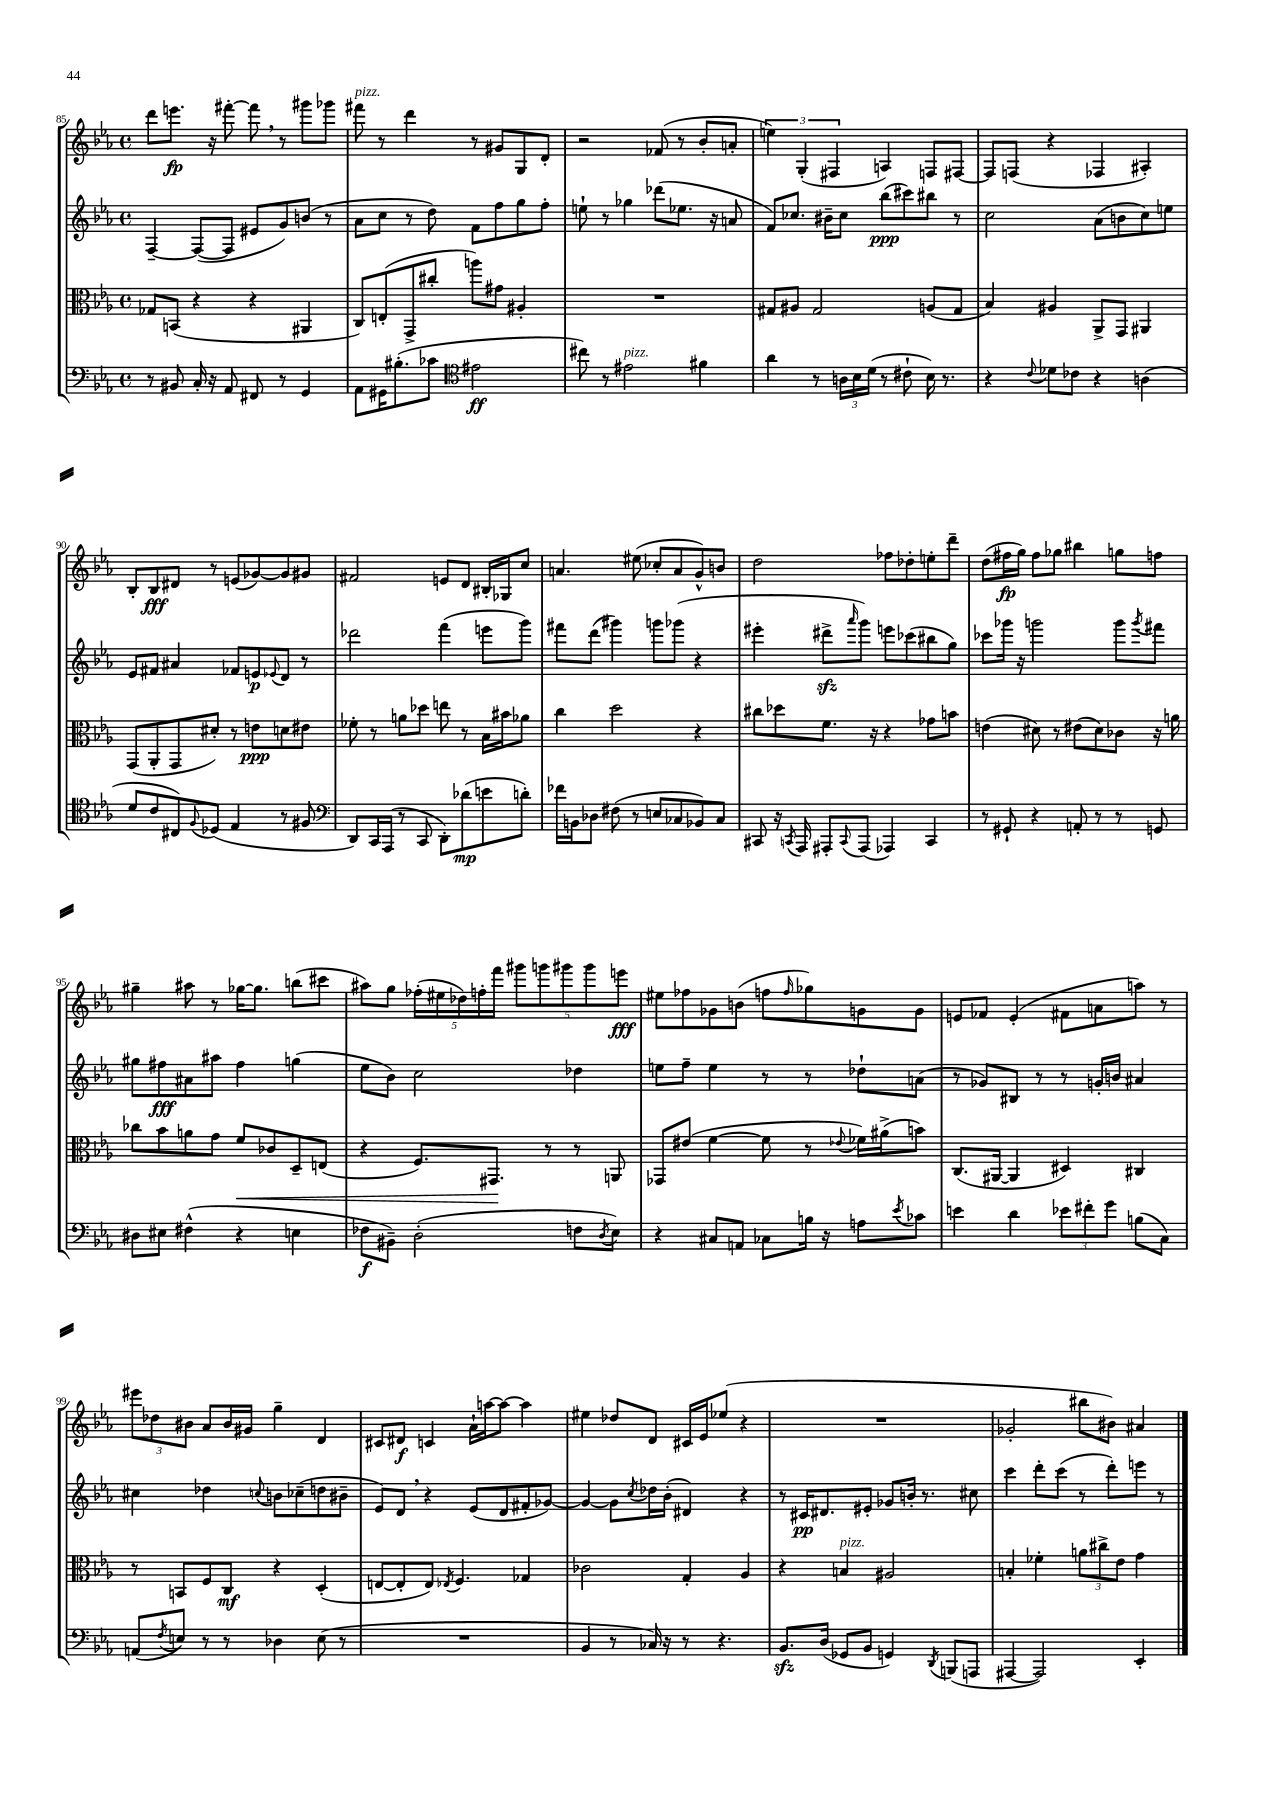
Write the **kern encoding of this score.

**kern	**dynam	**kern	**dynam	**kern	**dynam	**kern	**dynam
*part4	*part4	*part3	*part3	*part2	*part2	*part1	*part1
*staff4	*staff4	*staff3	*staff3	*staff2	*staff2	*staff1	*staff1
*clefF4	*	*clefC3	*	*clefG2	*	*clefG2	*
*k[b-e-a-]	*	*k[b-e-a-]	*	*k[b-e-a-]	*	*k[b-e-a-]	*
*M4/4	*	*M4/4	*	*M4/4	*	*M4/4	*
*met(c)	*	*met(c)	*	*met(c)	*	*met(c)	*
=85	=85	=85	=85	=85	=85	=85	=85
8r	.	8G-X/L	.	[4F~/	.	8ddd\L	.
8BB#X/	.	(8BBn/J	.	.	.	8.eeen\J	fp
16C'/	.	4r	.	(8F/L_	.	.	.
16r	.	.	.	.	.	16r	.
8AA-/	.	.	.	8F/J]	.	[8fff#X'\	.
8FF#X/	.	4r	.	8e#X/L	.	8fff#,\]	.
8r	.	.	.	8g/)	.	8r	.
4GG/	.	4AA#X/	.	(8bn/J	.	8ggg#X\L	.
.	.	.	.	8r	.	8ggg-X\J	.
=86	=86	=86	=86	=86	=86	=86	=86
!	!	!	!	!	!	!LO:TX:a:i:t=pizz.	!
8AA-\L	.	8C/L)	.	8a-\L	.	8fff#X\	.
16GG#X\K	.	(8En'/	.	8cc\J	.	8r	.
(8.B#X'\	.	.	.	.	.	.	.
.	.	8GG^/	.	8r	.	4ddd\	.
8c-X\J	.	8cc#X'/J	.	8dd\)	.	.	.
*clefC4	*	*	*	*	*	*	*
2e#X\	ff	8aan\L)	.	8f\L	.	8r	.
.	.	8g#X\J	.	8ff\	.	8g#X/L	.
.	.	4A#X'/	.	8gg\	.	8G/	.
.	.	.	.	8ff'\J	.	8d'/J	.
=87	=87	=87	=87	=87	=87	=87	=87
8cc#X\)	.	1r	.	8een`\	.	2r	.
8r	.	.	.	8r	.	.	.
!LO:TX:a:i:t=pizz.	!	!	!	!	!	!	!
2e#X\	.	.	.	4gg-X\	.	.	.
.	.	.	.	(8ddd-X\L	.	(8f-X/	.
.	.	.	.	8.ee-X\J	.	8r	.
4f#X\	.	.	.	.	.	8b-'/L	.
.	.	.	.	16r	.	.	.
.	.	.	.	8an/	.	8an'/J	.
=88	=88	=88	=88	=88	=88	=88	=88
4a-\	.	8G#X/L	.	8f/L)	.	6een\)	.
.	.	8A#X/J	.	8.cc-X/J	.	.	.
.	.	.	.	.	.	(6G'/	.
8r	.	2G#/	.	.	.	.	.
.	.	.	.	16b#X~\KL	.	.	.
.	.	.	.	.	.	6F#X/	.
24An\LL	.	.	.	8cc-\J	.	.	.
24B-\	.	.	.	.	.	.	.
(24d\JJ	.	.	.	.	.	.	.
8r	.	.	.	(8bb-\L	ppp	4An/)	.
8c#X`\	.	.	.	8ccc#X\)	.	.	.
16B-\)	.	(8An/L	.	8bb#X\J	.	8Fn/L	.
8.r	.	.	.	.	.	.	.
.	.	8G#/J	.	8r	.	[8F#X/J	.
=89	=89	=89	=89	=89	=89	=89	=89
4r	.	4B-/)	.	2cc\	.	8F#/L]	.
.	.	.	.	.	.	(8Fn/J	.
8qqc/	.	.	.	.	.	.	.
8d-X\L	.	4A#X/	.	.	.	4r	.
8c-X\J	.	.	.	.	.	.	.
4r	.	8AA-^/L	.	(8a-\L	.	4F-X/	.
.	.	8GG/J	.	8bn\	.	.	.
(4An\	.	4AA#X/	.	8cc\)	.	4A#X'/)	.
.	.	.	.	8een\J	.	.	.
!!LO:LB:g=z
=90	=90	=90	=90	=90	=90	=90	=90
8d/L	.	(8GG/L	.	8e-/L	.	8B-'/L	.
8c/	.	8AA-'/	.	8f#X/J	.	8B-/	fff
8C#X/)	.	8GG/	.	4a#X/	.	8d#X/J	.
8qqF/	.	.	.	.	.	.	.
(8D-X/J	.	8d#X'/J)	.	.	.	8r	.
4E-/	.	8r	.	8f-X/L	.	(8en/L	.
.	.	8en\L	ppp	8en/	p	[8g-X/)	.
.	.	.	.	8qqe-X/	.	.	.
8r	.	8dn\	.	8d/J	.	8g-/]	.
8F#X/	.	8e#X\J	.	8r	.	8g#X/J	.
=91	=91	=91	=91	=91	=91	=91	=91
*clefF4	*	*	*	*	*	*	*
8DD/L)	.	8f-X'\	.	2ddd-X\	.	2f#X/	.
16CC/L	.	8r	.	.	.	.	.
(16AAA-/JJ	.	.	.	.	.	.	.
8r	.	8an\L	.	.	.	.	.
8CC/	.	8dd-X\J	.	.	.	.	.
8DD'\L)	.	8een\	.	(4fff\	.	8en/L	.
(8d-X\	mp	8r	.	.	.	8d/J	.
8en\	.	16B-\LL	.	8eeen\L	.	16B#X'/LL	.
.	.	16b#X\J	.	.	.	16G-X/J	.
8dn'\J)	.	8a-X\J	.	8ggg\J)	.	8cc/J	.
=92	=92	=92	=92	=92	=92	=92	=92
16f-X\LL	.	4cc\	.	8fff#X\L	.	4.an/	.
16BBn\J	.	.	.	.	.	.	.
8D-X\J	.	.	.	(8ddd\J	.	.	.
(8F#X\	.	2dd\	.	4ggg#X\)	.	.	.
8r	.	.	.	.	.	(8ee#X\	.
8En/L	.	.	.	8gggn\L	.	8cc-X'/L	.
8C-X/	.	.	.	(8ggg-X\J	.	8a/	.
8BB-X/)	.	4r	.	4r	.	8g^^/)	.
8C-/J	.	.	.	.	.	8bn/J	.
=93	=93	=93	=93	=93	=93	=93	=93
8CC#X/	.	8cc#X\L	.	4eee#X'\	.	2dd\	.
16r	.	8dd-X\	.	.	.	.	.
8qCCn/	.	.	.	.	.	.	.
16AAA-/	.	.	.	.	.	.	.
8AAA#X'/L	.	8.f\J	.	8ddd#Xzz^\L	.	.	.
8qqCC/	.	.	.	16qqaaa-/	.	.	.
(8AAA#/J	.	.	.	8ggg\J)	.	.	.
.	.	16r	.	.	.	.	.
4AAA-X/)	.	4r	.	8eeen\L	.	8ff-X\L	.
.	.	.	.	(8ccc-X\	.	8dd-X'\	.
4CC/	.	8g-X\L	.	8bb#X\	.	8een'\	.
.	.	8bn\J	.	8gg\J)	.	8ddd~\J	.
=94	=94	=94	=94	=94	=94	=94	=94
8r	.	(4en\	.	8ccc-X\L	.	(8dd\L	.
8GG#X`/	.	.	.	16ggg-X\Jk	.	16ff#X\L	fp
.	.	.	.	16r	.	16gg\JJ)	.
4r	.	8d#X\)	.	2gggn\	.	8ff#\L	.
.	.	8r	.	.	.	8gg-X\J	.
8AAn'/	.	(8e#X\L	.	.	.	4bb#X\	.
8r	.	8d#\)	.	.	.	.	.
8r	.	8c-X\J	.	8ggg\L	.	8ggn\L	.
.	.	.	.	8qggg/	.	.	.
8GGn/	.	16r	.	8fff#X\J	.	8ffn\J	.
.	.	16an\	.	.	.	.	.
!!LO:LB:g=z
=95	=95	=95	=95	=95	=95	=95	=95
8D#X\L	.	8cc-X\L	.	8gg#X\L	.	4gg#X~\	.
8E#X\J	.	8b-\	.	8ff#X\	fff	.	.
(4F#X^^\	.	8an\	.	8a#X\	.	8aa#X\	.
.	.	8g\J	.	8aa#X\J	.	8r	.
!	!	!	!LO:HP:b	!	!	!	!
4r	.	8f/L	<	4ff#\	.	[16gg-X\KL	.
.	.	.	.	.	.	8.gg-\J]	.
.	.	8c-X/	.	.	.	.	.
4En\	.	8D~/	.	(4ggn\	.	(8bbn\L	.
.	.	(8En/J	.	.	.	8ccc#X\J	.
=96	=96	=96	=96	=96	=96	=96	=96
8F-X\L	f	4r	.	8ee-\L	.	8aa#X\L)	.
8BB#X~\J)	.	.	.	8b-\J)	.	8gg\J	.
(2D'\	.	8.F/L)	.	2cc\	.	(20ff-X'\LL	.
.	.	.	.	.	.	20ee#X\	.
.	.	.	.	.	.	20dd-X\)	.
.	.	.	.	.	.	20ffn'\	.
.	.	8.GG#X/J	.	.	.	.	.
.	.	.	.	.	.	20fff\JJ	.
.	.	.	.	.	.	10ggg#X\L	.
.	.	.	.	.	.	10gggn\	.
.	.	8r	[	.	.	.	.
.	.	.	.	.	.	10ggg#X\	.
8Fn\L	.	8r	.	4dd-X\	.	.	.
.	.	.	.	.	.	10ggg#\	.
8qD/	.	.	.	.	.	.	.
8E-\J)	.	8AAn/	.	.	.	.	.
.	.	.	.	.	.	10eeen\J	fff
=97	=97	=97	=97	=97	=97	=97	=97
4r	.	8GG-X/L	.	8een\L	.	8ee#X\L	.
.	.	(8e#X/J	.	8ff~\J	.	8ff-X\	.
8C#X/L	.	[4f\	.	4ee\	.	8g-X\	.
8AAn/J	.	.	.	.	.	(8bn\J	.
8C-X\L	.	8f\]	.	8r	.	8ffn\L	.
.	.	.	.	.	.	16qqff/	.
16Bn\Jk	.	8r	.	8r	.	8gg-X\)	.
16r	.	.	.	.	.	.	.
.	.	8qqe-X/	.	.	.	.	.
8An\L	.	16f-X\LL)	.	8dd-X`\L	.	8gn\	.
.	.	(16a#X^\J	.	.	.	.	.
8qe-/	.	.	.	.	.	.	.
8c-X\J	.	8bn\J)	.	(8an\J	.	8g\J	.
=98	=98	=98	=98	=98	=98	=98	=98
4en\	.	(8.C/L	.	8r	.	8en/L	.
.	.	.	.	8g-X/L)	.	8f-X/J	.
.	.	[16AA#X/Jk	.	.	.	.	.
4d\	.	4AA#/]	.	8B#X/J	.	(4e'/	.
.	.	.	.	8r	.	.	.
12e-X\L	.	4D#X/)	.	8r	.	8f#X\L	.
12f#X'\	.	.	.	.	.	.	.
.	.	.	.	16gn'/LL	.	8an\	.
12g\J	.	.	.	.	.	.	.
.	.	.	.	16bn/JJ	.	.	.
(8Bn\L	.	4C#X/	.	4a#X/	.	8aan\J)	.
8C\J)	.	.	.	.	.	8r	.
!!LO:LB:g=z
=99	=99	=99	=99	=99	=99	=99	=99
(8AAn/L	.	8r	.	4cc#X\	.	12eee#X\L	.
.	.	.	.	.	.	12dd-X\	.
8qF/	.	.	.	.	.	.	.
8En/J)	.	8BBn/L	.	.	.	.	.
.	.	.	.	.	.	12b#X\J	.
8r	.	8F/	.	4dd-X\	.	8a-/L	.
8r	.	8C/J	mf	.	.	16b#/L	.
.	.	.	.	.	.	16g#X/JJ	.
.	.	.	.	8qqccn/	.	.	.
4D-X\	.	4r	.	8bn\L	.	4gg~\	.
.	.	.	.	(8cc-X~\	.	.	.
(8E\	.	(4D'/	.	8ddn\	.	4d/	.
8r	.	.	.	8b#X~\J	.	.	.
=100	=100	=100	=100	=100	=100	=100	=100
1r	.	[8En/L	.	8e-/L)	.	8c#X/L	.
.	.	8E'/]	.	8d,/J	.	8d#X/J	f
.	.	8E/J)	.	4r	.	4cn/	.
.	.	8qE-X/	.	.	.	.	.
.	.	4.F/	.	.	.	.	.
.	.	.	.	(8e-/L	.	16a-`\LL	.
.	.	.	.	.	.	[16aan\J	.
.	.	.	.	8d/	.	8aa\J_	.
.	.	4G-X/	.	8f#X'/	.	4aa\]	.
.	.	.	.	[8g-X/J)	.	.	.
=101	=101	=101	=101	=101	=101	=101	=101
4BB-/	.	2c-X\	.	4g-/_	.	4ee#X\	.
8r	.	.	.	8g-\L]	.	8dd-X/L	.
.	.	.	.	8qcc/	.	.	.
16C-X/)	.	.	.	16dd-X\L	.	8d/J	.
16r	.	.	.	(16b-'\JJ	.	.	.
8r	.	4G'/	.	4d#X/)	.	16c#X/LL	.
.	.	.	.	.	.	16e-/J	.
4.r	.	.	.	.	.	(8ee-X/J	.
.	.	4A-/	.	4r	.	4r	.
=102	=102	=102	=102	=102	=102	=102	=102
8.BB-zz/L	.	4r	.	8r	.	1r	.
.	.	.	.	16c#X/KL	pp	.	.
(16D/Jk	.	.	.	8.d#X/	.	.	.
!	!	!LO:TX:a:i:t=pizz.	!	!	!	!	!
8GG-X/L	.	4Bn/	.	.	.	.	.
8BB-/J	.	.	.	8e#X'/J	.	.	.
4GGn/)	.	2A#X/	.	8g-X/L	.	.	.
.	.	.	.	16bn'/Jk	.	.	.
.	.	.	.	8.r	.	.	.
8qDD/	.	.	.	.	.	.	.
(8BBBn/L	.	.	.	.	.	.	.
8AAAn/J	.	.	.	8cc#X\	.	.	.
=103	=103	=103	=103	=103	=103	=103	=103
[4AAA#X/	.	4Bn'/	.	4ccc\	.	2g-X'/	.
2AAA#/])	.	4f-X'\	.	8ddd'\L	.	.	.
.	.	.	.	(8ccc\J	.	.	.
.	.	12an\L	.	8r	.	8bb#X\L	.
.	.	12cc#X^\	.	.	.	.	.
.	.	.	.	8ddd'\L)	.	8b#X\J)	.
.	.	12e-\J	.	.	.	.	.
4EE-'/	.	4g\	.	8eeen\J	.	4a#X/	.
.	.	.	.	8r	.	.	.
==	==	==	==	==	==	==	==
*-	*-	*-	*-	*-	*-	*-	*-
